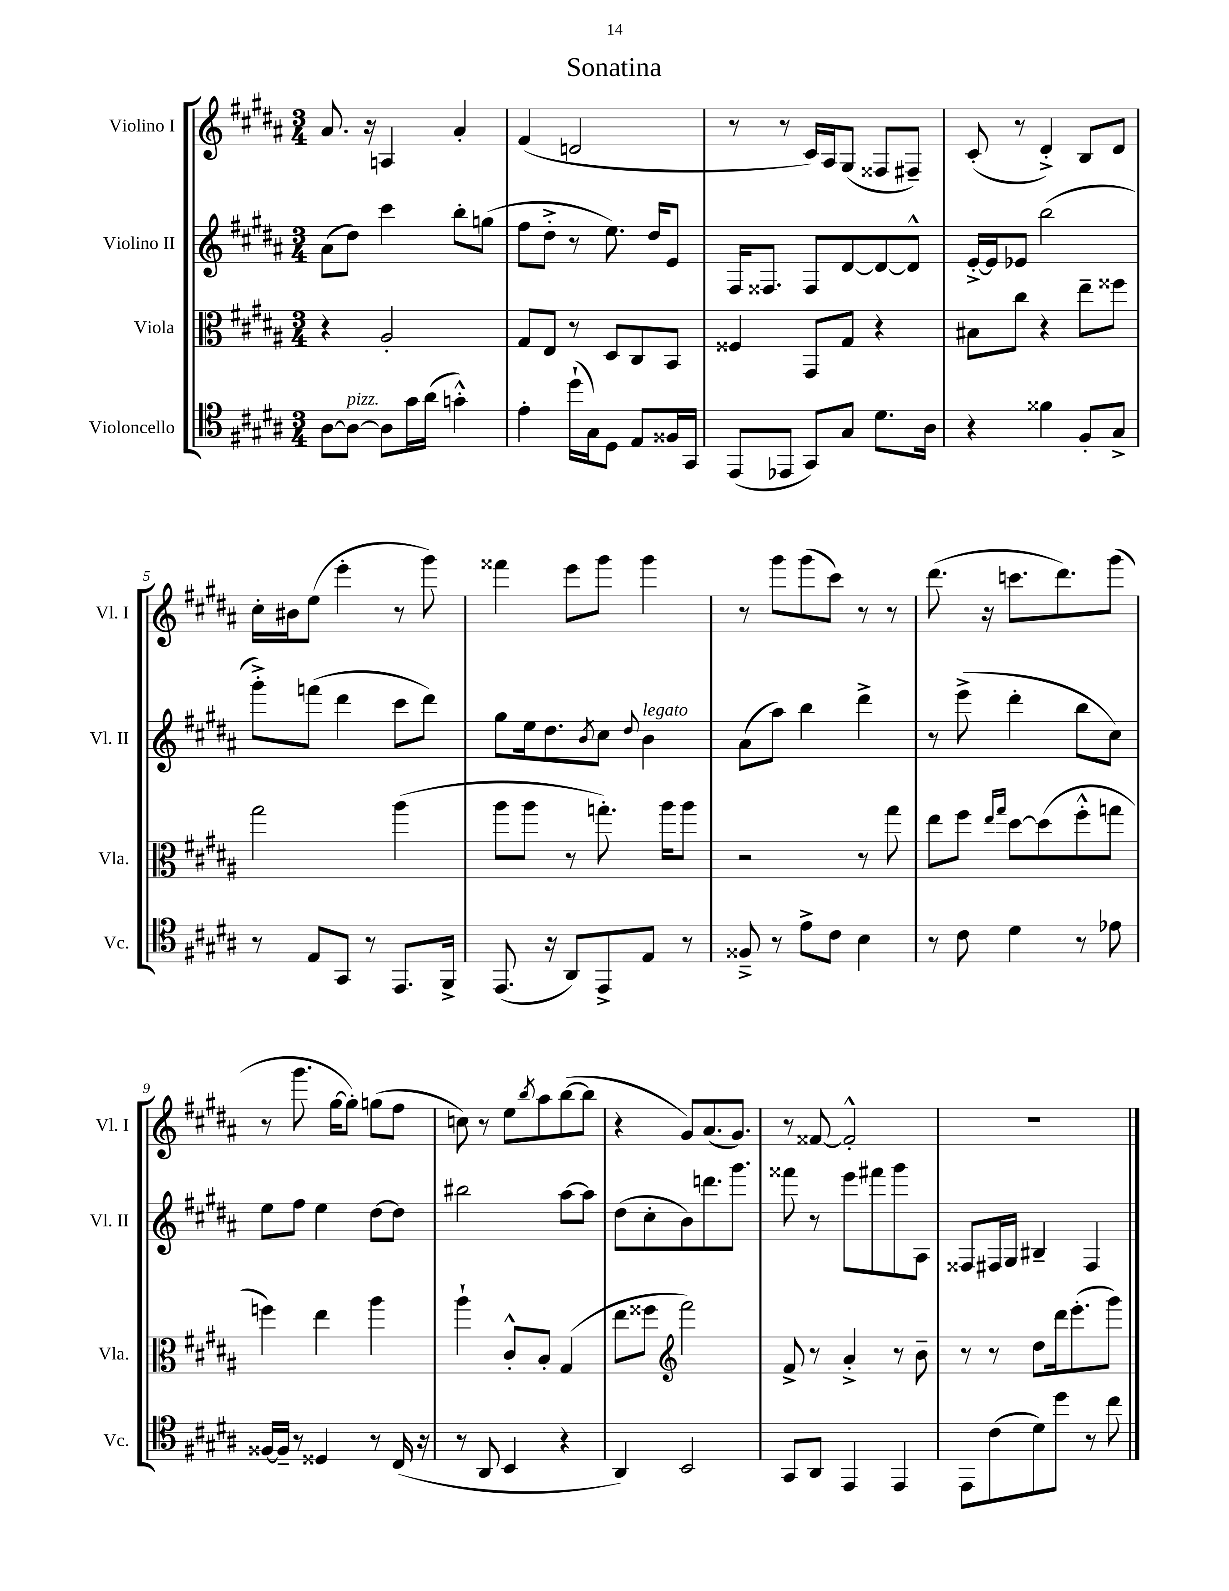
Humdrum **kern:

**kern	**kern	**kern	**kern
*staff4	*staff3	*staff2	*staff1
*clefC4	*clefC3	*clefG2	*clefG2
*k[f#c#g#d#a#]	*k[f#c#g#d#a#]	*k[f#c#g#d#a#]	*k[f#c#g#d#a#]
*M3/4	*M3/4	*M3/4	*M3/4
[8A#	4r	(8a#	8.a#
8A#_	.	8dd#)	.
.	.	.	16r
8A#]	2A#'	4ccc#	4A
16g#	.	.	.
(16a#	.	.	.
4g'^^)	.	8bb'	4a#'
.	.	(8gg	.
=	=	=	=
4e'	8G#	8ff#	(4f#
.	8E	8dd#'^	.
(16dd#`	8r	8r	2d
16G#)	.	.	.
8D#	8D#	8.ee)	.
8E	8C#	.	.
.	.	16dd#	.
16F##	8BB	8e	.
16GG#	.	.	.
=	=	=	=
(8EE	4F##	16F#	8r
.	.	8.F##	.
8EE-	.	.	8r
8GG#)	8GG#	8F##	16c#)
.	.	.	16A#
8G#	8G#	[8d#	(8G#
8.d#	4r	8d#_	8F##
.	.	8d#^^]	8F#~)
16A#	.	.	.
=	=	=	=
4r	8B#	[16e'^	(8c#'
.	.	16e]	.
.	8cc#	8e-	8r
4f##	4r	(2bb	4d#'^)
8F#'	8ee~	.	8B
8G#^	8ff##	.	8d#
=	=	=	=
8r	2gg#	8ggg#'^)	16cc#'
.	.	.	16b#
8E	.	(8fff	(8ee
8GG#	.	4ddd#	4eee'
8r	.	.	.
8.EE	(4aa#	8ccc#	8r
.	.	8ddd#)	8ggg#)
16FF#^	.	.	.
=	=	=	=
(8.EE	8aa#	8gg#	4fff##
.	8aa#	16ee	.
16r	.	8.dd#	.
8AA#)	8r	.	8eee
.	.	8qb	.
8EE^	8.gg')	8cc#	8ggg#
.	.	8qqdd#	.
8E	.	4b	4ggg#
.	16aa#	.	.
8r	8aa#	.	.
=	=	=	=
8F##~^	2r	(8a#	8r
8r	.	8aa#)	8ggg#
8e^	.	4bb	(8ggg#
8c#	.	.	8ccc#)
4B	8r	4ddd#^	8r
.	8gg#	.	8r
=	=	=	=
8r	8ee	8r	(8.ddd#
8c#	8ff#	(8eee^	.
.	.	.	16r
.	16qqee	.	.
.	16qqgg#	.	.
4d#	[8dd#	4ddd#'	8.ccc
.	(8dd#]	.	.
.	.	.	8.ddd#)
8r	8ff#'^^	8bb	.
8e-	8gg	8cc#)	(8ggg#
=	=	=	=
[16F##	4ff)	8ee	8r
16F##~]	.	.	.
8r	.	8ff#	8.ggg#
4D##	4ee	4ee	.
.	.	.	[16gg#
.	.	.	8gg#'])
8r	4aa#	[8dd#	(8gg
(16C#	.	8dd#]	8ff#
16r	.	.	.
=	=	=	=
8r	4aa#`	2bb#	8cc)
8AA#	.	.	8r
4BB	8c#'^^	.	8ee
.	.	.	8qbb
.	8B'	.	8aa#
4r	(4G#	[8aa#	([8bb
.	.	8aa#]	8bb]
=	=	=	=
4AA#)	8ee	(8dd#	4r
.	8ff##	8cc#'	.
*	*clefG2	*	*
2BB	2fff#)	8b)	8g#)
.	.	8.ddd	(8.a#
.	.	8.ggg#	8.g#)
=	=	=	=
8GG#	8f#^	8fff##	8r
8AA#	8r	8r	[8f##
4EE	4a#'^	8eee	2f##'^^]
.	.	8fff#	.
4EE	8r	8ggg#	.
.	8b~	8A#	.
=	=	=	=
8EE	8r	8F##	2.r
(8c#	8r	16F#	.
.	.	16G#	.
8d#)	8dd#	4B#~	.
8dd#	16ddd#	.	.
.	(8.eee'	.	.
8r	.	4F#	.
8cc#	8ggg#)	.	.
==	==	==	==
*-	*-	*-	*-
